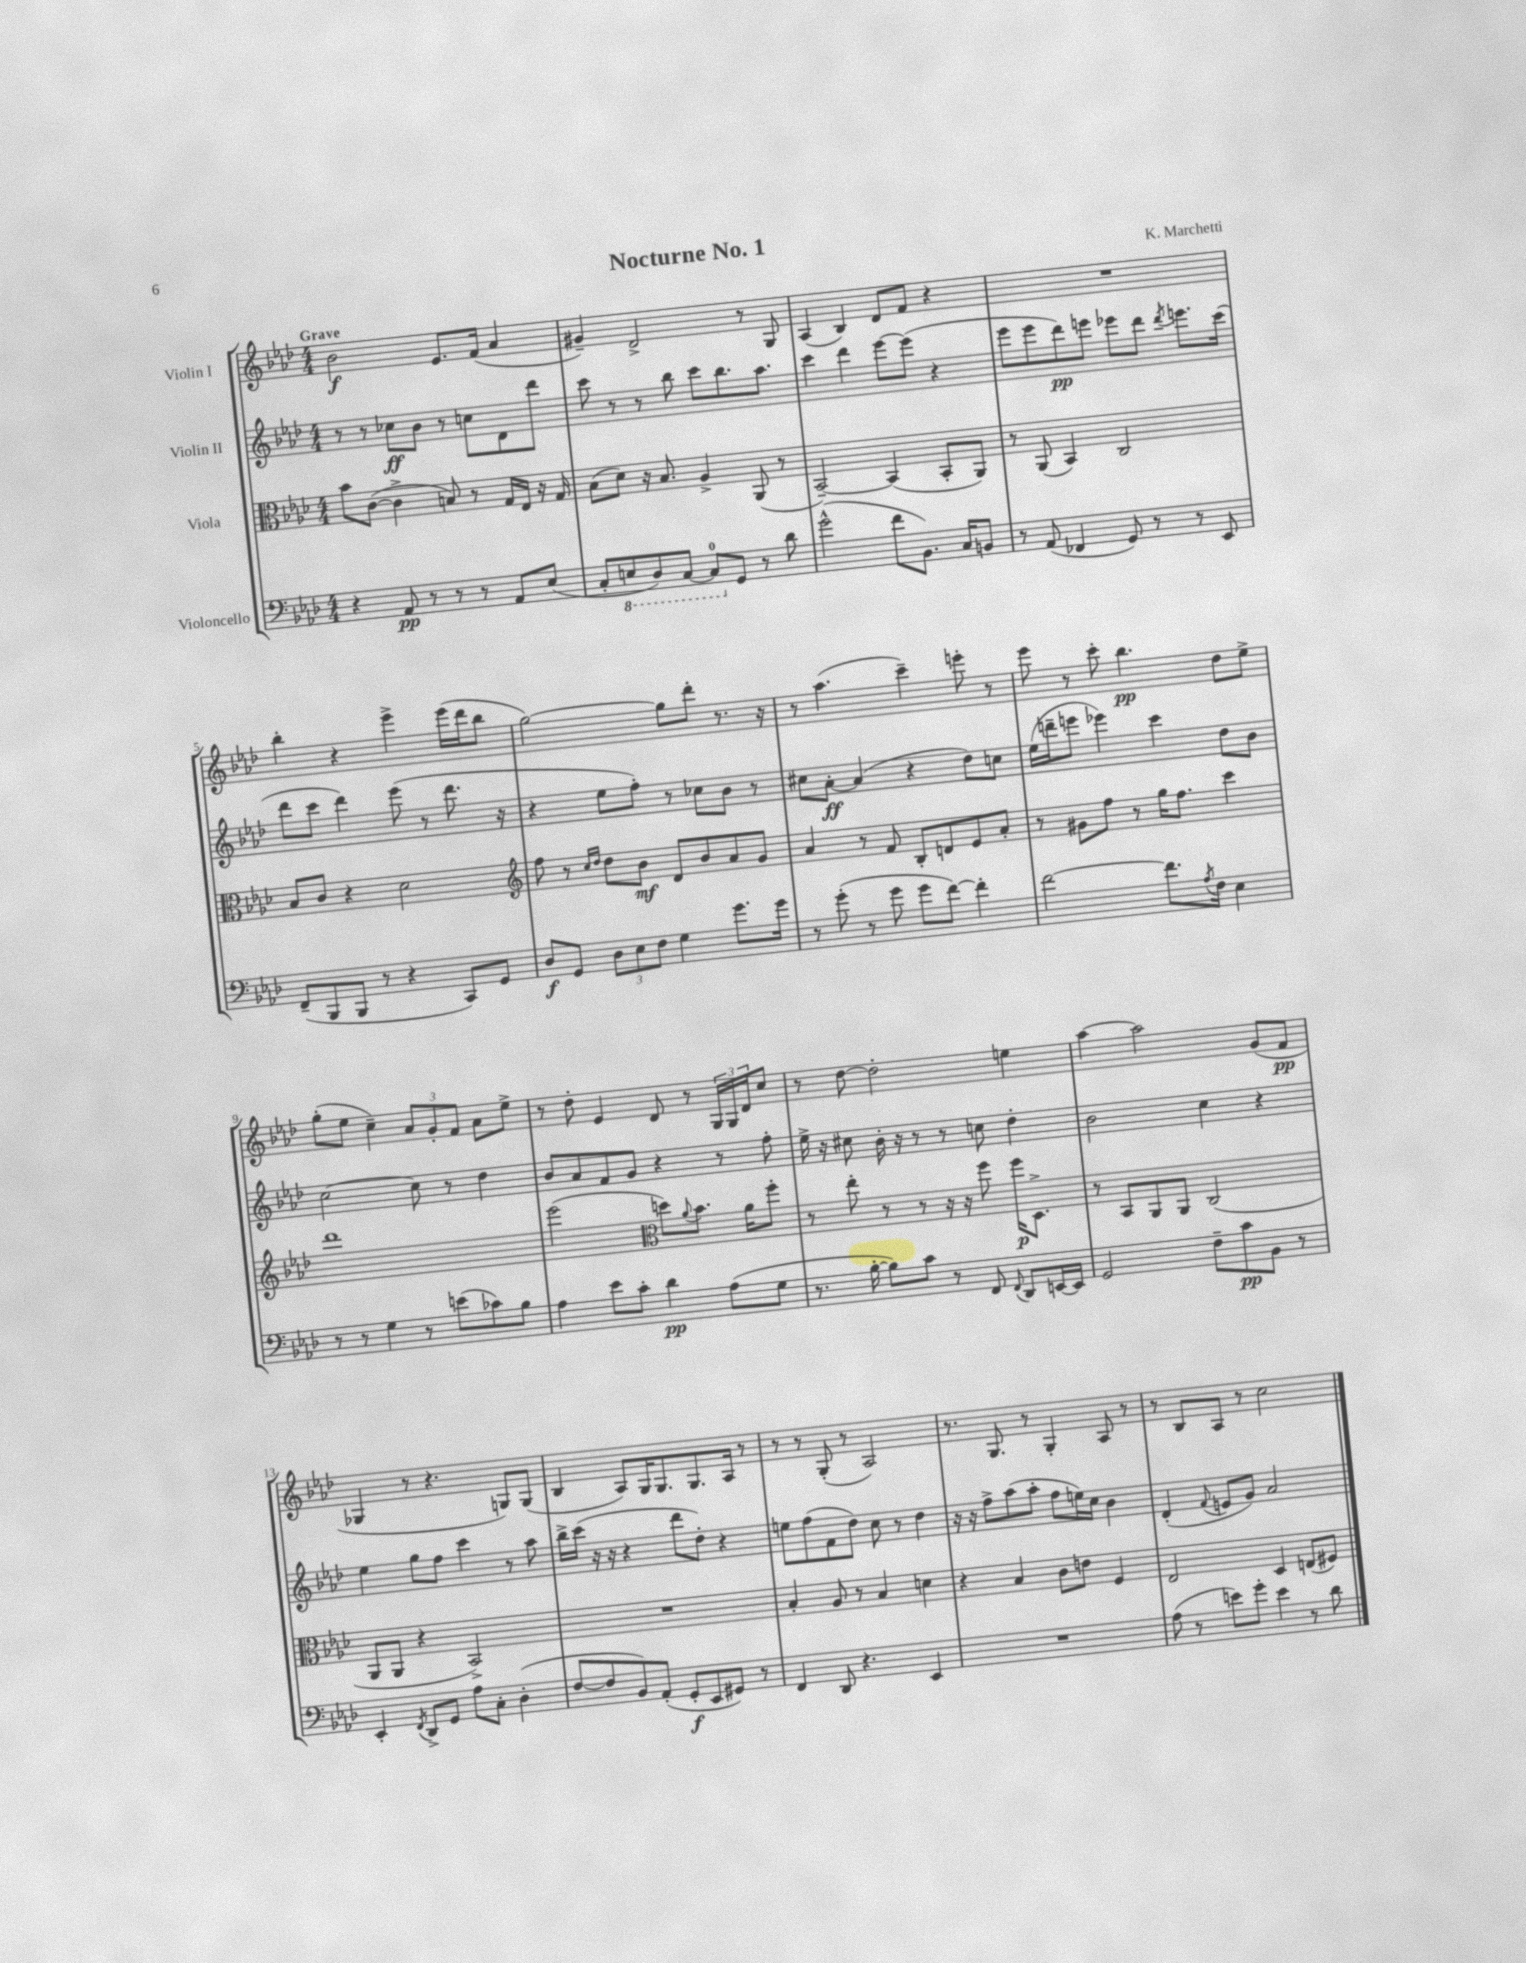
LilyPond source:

\header { title = "Nocturne No. 1" composer = "K. Marchetti" }
<<
\new StaffGroup <<
\new Staff = "s0" \with { instrumentName = "Violin I" } {
    \clef treble \key aes \major \numericTimeSignature \time 4/4 \tempo "Grave"
    bes'2\f ees'8. f'16( aes'4 |
    gis'4--) des'2-> r8 g8 |
    aes4( bes4) des'8 f'8 r4 |
    R1 |
    bes''4-. r4 ees'''4-> ees'''16( des'''16 bes''8 |
    g''2~) g''8 des'''8-. r8. r16 |
    r8 aes''4.( c'''4--) e'''8-. r8 |
    ees'''8 r8 c'''8-. bes''4.\pp des''8 ees''8-> |
    g''8-.( ees''8 c''4--) \tuplet 3/2 { aes'8 g'8-. f'8 } aes'8 ees''8-> |
    r8 des''8-. ees'4 des'8 r8 \tuplet 3/2 { g16 g16 des'16 } c''8 |
    r8 des''8~ des''2-. e''4 |
    aes''4~ aes''2 g'8( f'8\pp |
    ges4 r8 r4. g8) g8( |
    bes4 aes8) g16 g8. g8. aes16 r8 |
    r8 r8 g8-.( r8 aes2) |
    r8. g8. r8 g4-. aes8 r8 |
    r8 bes8 aes8 r8 c''2 \bar "|." |
}
\new Staff = "s1" \with { instrumentName = "Violin II" } {
    \clef treble \key aes \major \numericTimeSignature \time 4/4
    r8 r8 ces''8\ff bes'8 r8 c''8 des'8 des'''8 |
    c'''8 r8 r8 bes''8 c'''8 bes''8. aes''8. |
    c'''4 des'''4 ees'''8~ ees'''8( r4 |
    ees'''8 ees'''8 des'''8\pp) e'''8 ees'''8 des'''8 \acciaccatura { des'''8 } e'''8. c'''16( |
    des'''8 c'''8 des'''4) ees'''8( r8 des'''8. r16 |
    r4 ees''8 f''8-.) r8 ces''8 bes'8 r8 |
    cis''8 aes'8~-.\ff aes'4( r4 des''8) c''8 |
    ees''16( d'''16-- e'''8 ees'''4) c'''4 des''8 bes'8 |
    c''2~ c''8 r8 des''4 |
    bes'8 aes'8 f'8 g'8 r4 r8 f''8-. |
    ees''16-> r16 cis''8 bes'16-. r16 r8 r8 c''8 des''4-. |
    bes'2 c''4 r4 |
    ees''4 g''8 f''8 c'''4 r8 aes''8 |
    bes''16-> c'''16( r16 r16 r4 des'''8 des''8-.) r4 |
    e''8 f''8( f'8 des''8) c''8 r8 des''4 |
    r16 r16 f''8-> aes''8( aes''8-. f''8 e''16) c''16 bes'4 |
    des'4-.( \appoggiatura { f'8 } e'8 g'8) aes'2 \bar "|." |
}
\new Staff = "s2" \with { instrumentName = "Viola" } {
    \clef alto \key aes \major \numericTimeSignature \time 4/4
    bes'8 c'8~( c'4-> b8) r8 g16 ees16 r16 g16 |
    bes8( des'8) r16 bes8. aes4-> aes,8( r8 |
    bes,2~--) bes,4( bes,8-. aes,8) |
    r8 aes,8( bes,4) c2 |
    bes8 c'8 r4 des'2 |
    \clef treble f''8 r8 \grace { c''16 des''16 } des''8 bes'8\mf des'8 bes'8 aes'8 g'8 |
    aes'4 r8 f'8 bes8-. d'8 ees'8 aes'8-. |
    r8 gis'8 f''8 r8 g''16 f''8. c'''4 |
    des'''1 |
    ees'''2( \clef alto d''8) \appoggiatura { aes'8 } bes'8. aes'16 f''8-. |
    r8 ees''8-. r8 r8 r16 r16 f''8 f''16\p des8.-> |
    r8 bes,8 aes,8 aes,8 c2( |
    aes,8 aes,8 r4 bes,2->) |
    R1 |
    bes4-. aes8 r8 bes4 d'4 |
    r4 bes4 c'8 e'8 f4 |
    ees2 des4 e8( fis8) \bar "|." |
}
\new Staff = "s3" \with { instrumentName = "Violoncello" } {
    \clef bass \key aes \major \numericTimeSignature \time 4/4
    r4 aes,8\pp r8 r8 r8 aes,8 ees8( |
    c8-. \ottava #-1 e,8 des,8) c,8~ c,8-0 \ottava #0 g,8 r8 des'8 |
    g'2-^( f'8 bes,8.) c16 b,8 |
    r8 aes,8( fes,4 g,8) r8 r8 ees,8 |
    f,8--( bes,,8 bes,,8 r8 r4 c,8) g,8 |
    des8\f g,8 \tuplet 3/2 { des8 ees8 f8 } g4 g'8. g'16 |
    r8 g'8-.( r8 g'8 g'8 f'8~) f'4-. |
    f'2~ f'8. \acciaccatura { aes8 } f16 ees4 |
    r8 r8 g4 r8 e'8( ces'8) bes8 |
    aes4 ees'8 c'8-. des'4\pp aes8( g8 |
    r8. bes16~-. bes8) c'8 r8 f,8 \appoggiatura { f,8 } des,8 e,16~ e,16 |
    g,2 f8-- c'8\pp bes,8 r8 |
    ees,4-. \acciaccatura { f,8 } des,8-> g,8 aes8 c8-. des4-.( |
    f8~ f8 bes,8) aes,8-.( g,8-.\f ees,8 gis,8) r8 |
    f,4 des,8 r4. ees,4 |
    R1 |
    aes8( r8 e'8) g'8-. e'4 r8 des'8 \bar "|." |
}
>>
>>
